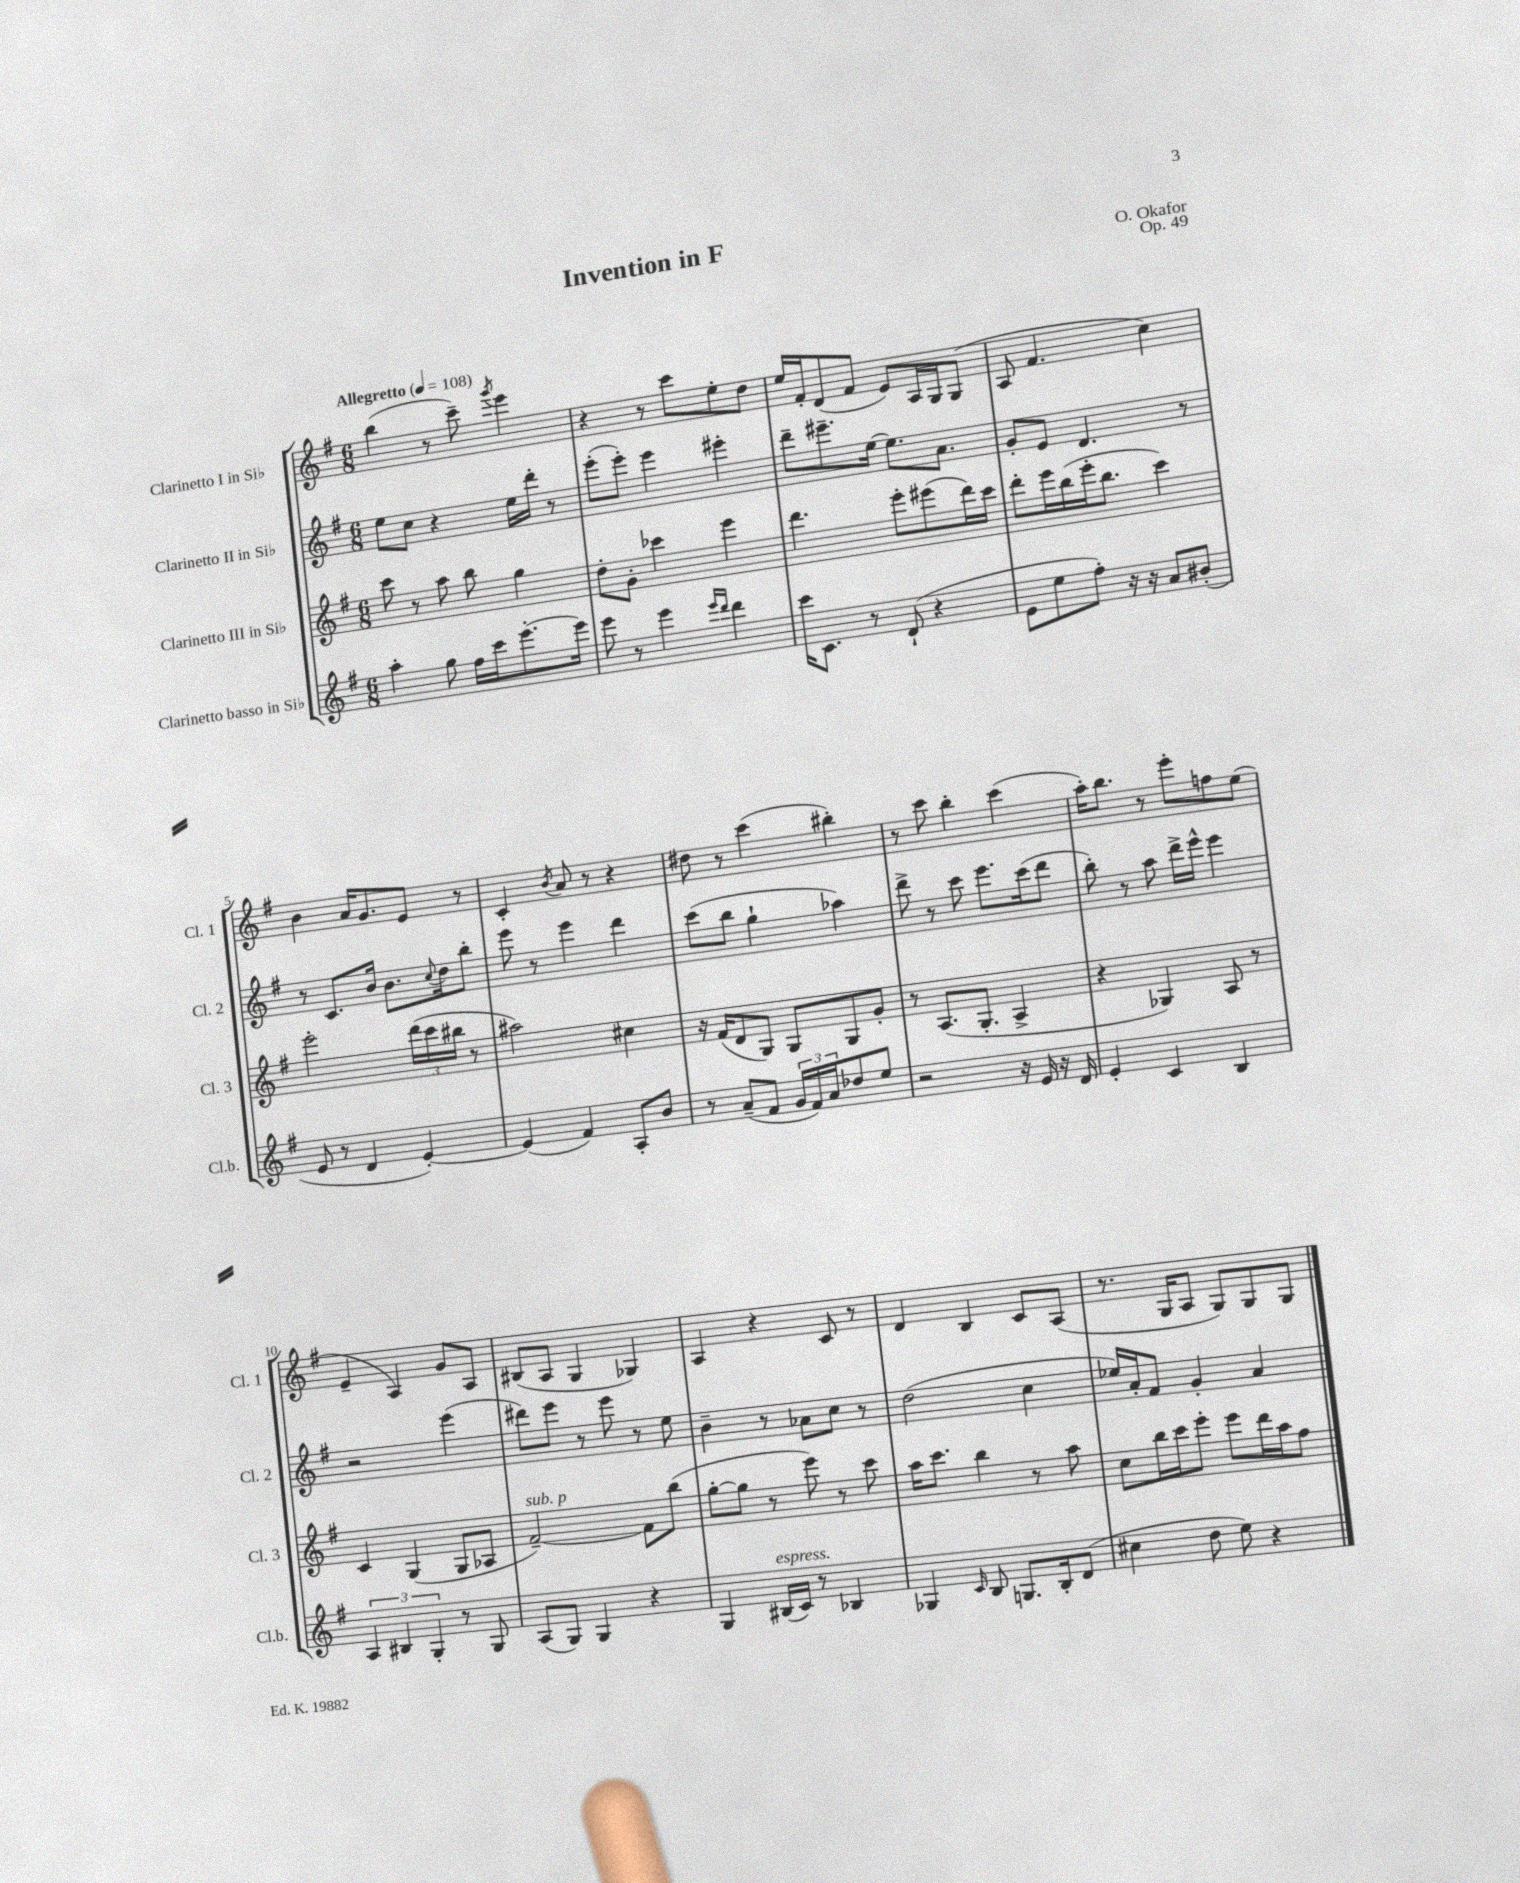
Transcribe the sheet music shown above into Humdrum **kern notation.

**kern	**kern	**kern	**kern
*staff4	*staff3	*staff2	*staff1
*clefG2	*clefG2	*clefG2	*clefG2
*k[f#]	*k[f#]	*k[f#]	*k[f#]
*M6/8	*M6/8	*M6/8	*M6/8
*MM108	*MM108	*MM108	*MM108
4aa'	8ccc	8ee	(4bb
.	8r	8cc	.
8gg	8aa	4r	8r
16ff#	8bb	.	8ccc~)
16ccc	.	.	.
.	.	.	8qggg
[8.eee'	4gg	16ee	4eee
.	.	16ddd'	.
.	.	8r	.
16eee]	.	.	.
=	=	=	=
8eee	8dd'	(8eee'	4r
8r	8g'	8eee')	.
4eee	4ccc-	4eee	8r
.	.	.	8ccc
16qqeee	.	.	.
16qqddd	.	.	.
4ddd	4eee	4eee#'	8ee'
.	.	.	8dd
=	=	=	=
16ccc	4.ddd	8ddd~	16ee
8.c	.	.	16f#'
.	.	8.eee#~	(8d
8r	.	.	8f#
.	.	[16ee	.
(8d`	8eee'	8.ee]	8e)
4r	(8eee#	.	16A
.	.	8.a	16G
.	16ddd)	.	(8G
.	16ccc	.	.
=	=	=	=
8e	8ddd'	8g'	8A
8ee	16eee	8e	4.f#
.	(16bb	.	.
8ff#')	16eee'	4.d	.
.	8.bb	.	.
16r	.	.	.
16r	.	.	.
8a	4ccc)	.	4cc)
(8b#'	.	8r	.
=	=	=	=
8e	2eee'	8r	4b
8r	.	8.c	.
4d	.	.	16a
.	.	16b	8.g
.	.	8.b	.
[4e')	(24ddd	.	8e
.	24ccc	.	.
.	.	8qqcc	.
.	.	16dd	.
.	24bb#	.	.
.	8r	8bb'	8r
=	=	=	=
(4e]	2aa#)	8eee	4c'
.	.	8r	.
.	.	.	8qb
4f#)	.	4eee	8a
.	.	.	8r
8A'	4cc#	4ddd	4r
8b	.	.	.
=	=	=	=
8r	16r	(8ccc	8dd#
.	(16f#	.	.
(8a~	8d	8bb	8r
8f#	8G)	4gg`	(4ccc
24g	8G	.	.
24f#)	.	.	.
24a	.	.	.
8dd-	8G	4aa-)	4bb#')
8ee	8g'	.	.
=	=	=	=
2r	8r	8ddd^	8r
.	(8.A	8r	8ccc
.	.	8ccc	4bb'
.	8.G'	.	.
.	.	8.eee	.
16r	4A^	.	(4ccc
16e	.	(16ccc	.
16r	.	8ddd	.
16d	.	.	.
=	=	=	=
4e'	4r	8bb')	16aa')
.	.	.	8.bb
.	.	8r	.
4c	4G-)	8aa	8r
.	.	16ddd^	8eee'
.	.	16eee^^	.
4B	8A	4eee	8ff
.	8r	.	(8ee
=	=	=	=
6A	4c	2r	4e~
6B#	.	.	.
.	(4G	.	4A)
6G'	.	.	.
8r	8G	(4eee	8g
8G	8A-	.	8A
=	=	=	=
(8A	[2f#~)	8ddd#)	(8B#
8G)	.	8eee	8A
4G	.	8r	4G
.	.	8eee	.
4r	8f#]	8r	4G-)
.	(8bb	8ee	.
=	=	=	=
4G	[8gg'	4b~	4A
.	8gg]	.	.
(16B#	8r	8r	4r
16c)	.	.	.
8r	8eee)	8a-	.
4B-	8r	8cc	8c
.	8ccc	8r	8r
=	=	=	=
4G-	16aa	(2dd	4d
.	8.ccc	.	.
16qqc	.	.	.
8B	4bb	.	4B
8.G	.	.	.
.	8r	4cc	8c
16B'	.	.	.
(8d	8aa	.	(8A
=	=	=	=
4cc#	8cc	16ee-)	8.r
.	.	16a'	.
.	16bb	8f#	.
.	16ccc	.	16G
8dd	8eee'	4g'	8A
8ee)	8eee	.	8G)
4r	16ddd	4a	8G
.	16aa	.	.
.	8ff#	.	8G
==	==	==	==
*-	*-	*-	*-
